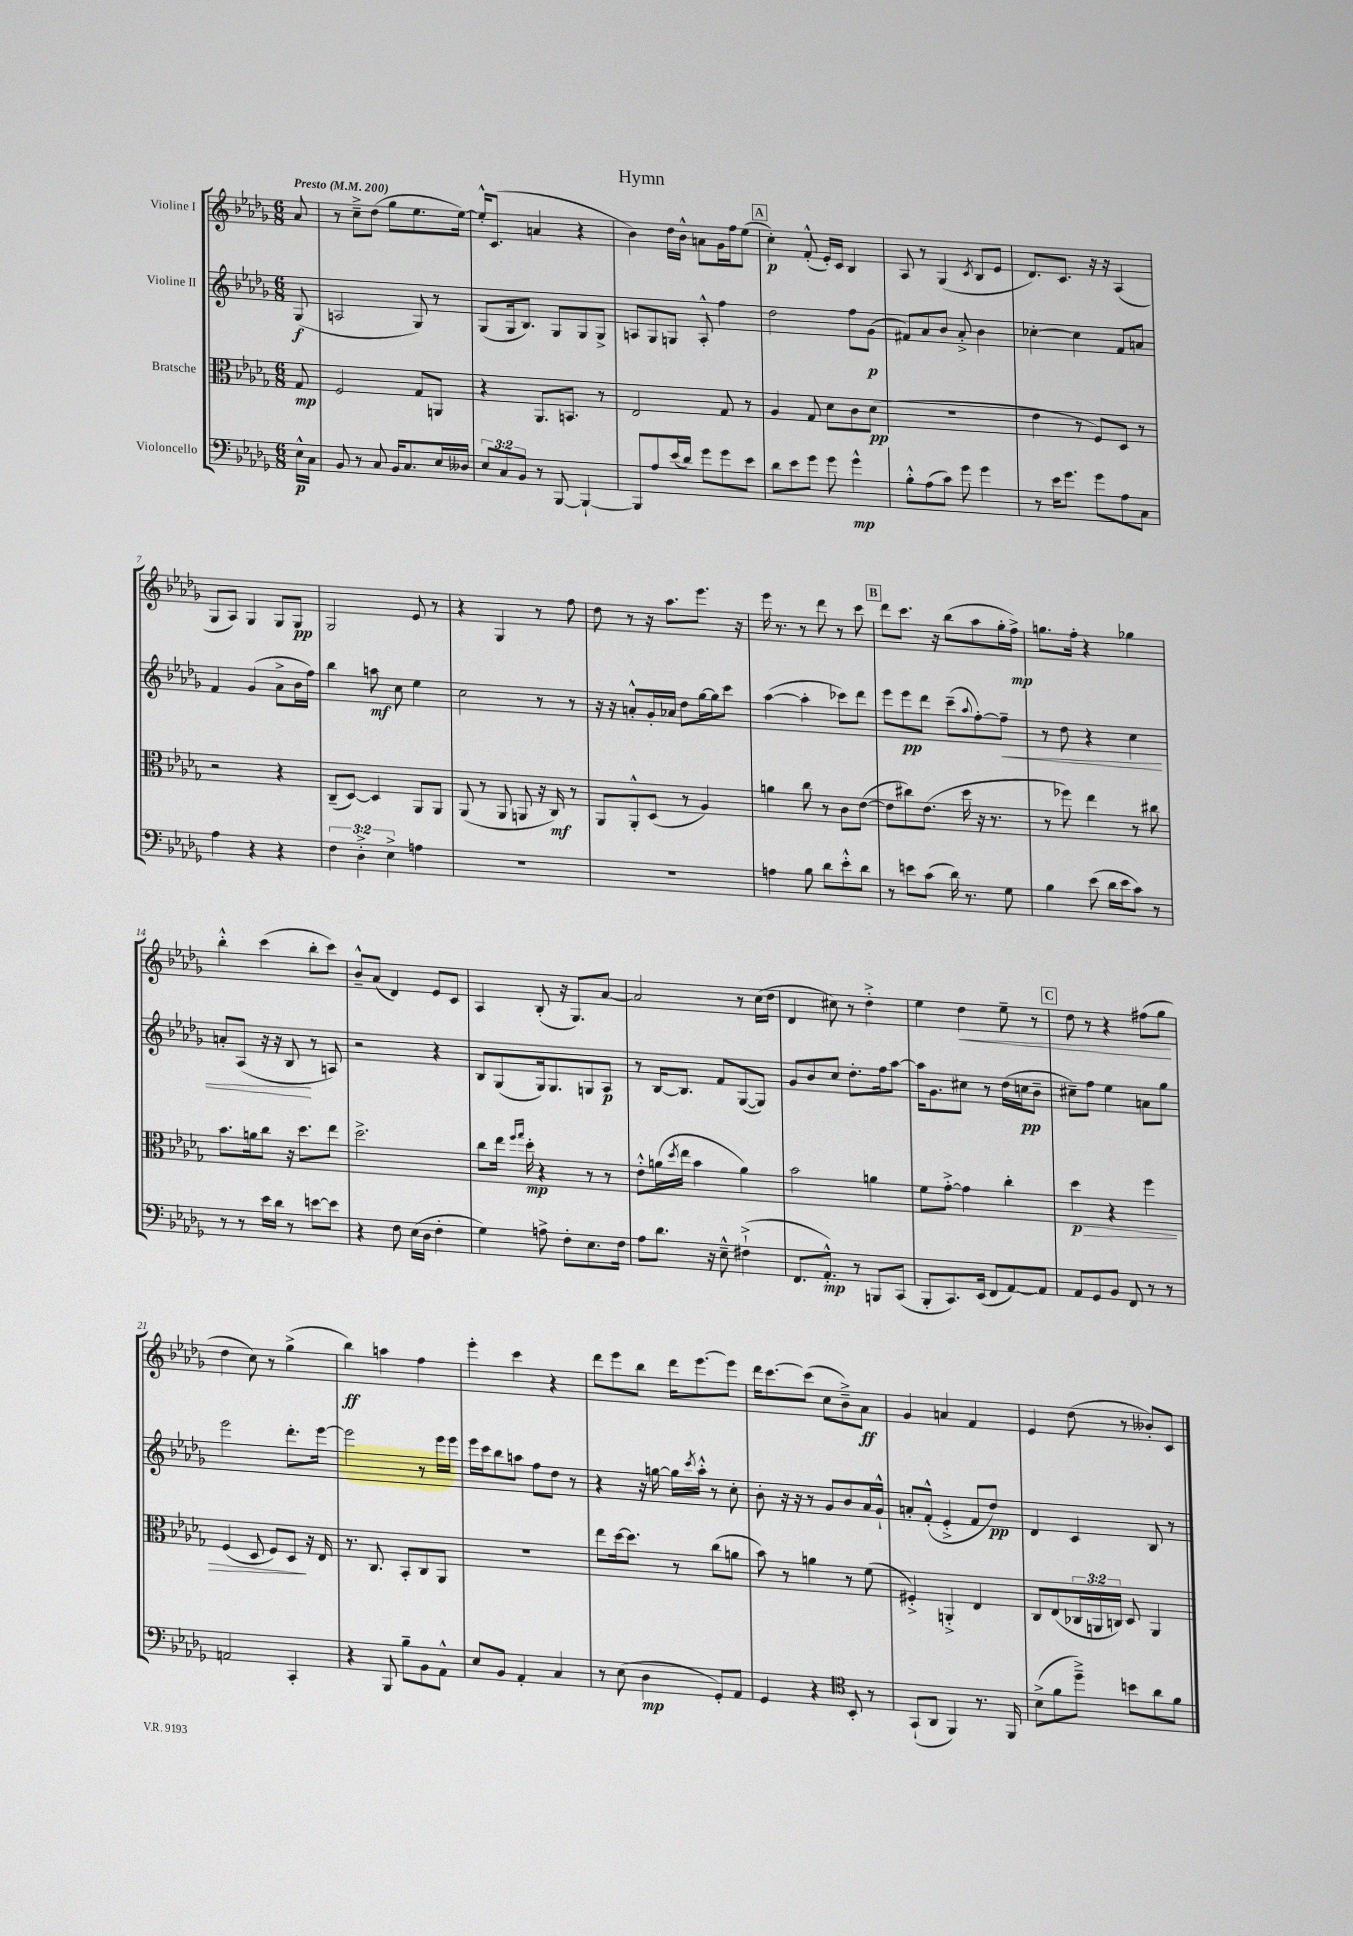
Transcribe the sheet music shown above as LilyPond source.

\header { title = "Hymn" }
<<
\new StaffGroup <<
\new Staff = "s0" \with { instrumentName = "Violine I" } {
    \clef treble \key des \major \numericTimeSignature \time 6/8 \partial 8 \tempo "Presto" 4 = 200
    aes'8 |
    r8 c''8---> des''8( ges''8 ees''8. ees''16~) |
    ees''16-.-^ c'8.( a'4 r4 |
    bes'4) des''16 bes'16-^ a'8 ges'16 f''16 ees''8( |
    \mark \markup { \box "A" } c''4-.\p) f'8-.-^( ees'16-.) c'16 bes4 |
    aes8 r8 ges4( \acciaccatura { c'8 } bes8 ees'8 |
    des'8.) c'8. r16 r16 aes4( |
    ges8 aes8) ges4 ges8 ges8\pp |
    ges2 ees'8 r8 |
    r4 ges4 r8 f''8 |
    des''8 r8 r16 aes''8. ees'''8. r16 |
    ees'''16 r8. r8 des'''8 r8 c'''8 |
    \mark \markup { \box "B" } des'''8 c'''8. r16 bes''8( aes''8 ges''16-. f''16->\mp) |
    g''8. f''16-. r4 ges''4 |
    bes''4-.-^ c'''4( bes''8-. c'''8) |
    bes'8---^ aes'8( des'4) ees'8 c'8 |
    aes4 bes8-.( r16 ges8.) aes'8~ |
    aes'2 r8 c''16( des''16 |
    des'4 cis''8) r8 des''4-.-> |
    ees''4 des''4\< ees''8-- r8 |
    \mark \markup { \box "C" } des''8 r8 r4 fis''8( ges''8\! |
    des''4 c''8) r8 ges''4->( |
    bes''4\ff) a''4 f''4 |
    ees'''4-. c'''4 r4 |
    des'''8 ees'''8 bes''8 des'''16 ees'''8.~ ees'''8 |
    des'''16 c'''8.~ c'''8( c''8 bes'8--->) aes'8\ff |
    ges'4 a'4 f'4 |
    ees'4 des''8( r8 beses'8-.) c'8 \bar "|." |
}
\new Staff = "s1" \with { instrumentName = "Violine II" } {
    \clef treble \key des \major \numericTimeSignature \time 6/8 \partial 8
    ges8\f( |
    a2 ges8) r8 |
    ges8( ges16 bes8.) ges8 ges8 ges8-> |
    a8 ges8 g8 a8-.-^ f''4 |
    \mark \markup { \box "A" } des''2 f''8 ges'8\p( |
    fis'8) aes'8 bes'8 aes'8-.-> bes'4 |
    ces''4~-. ces''4 f'8 a'8 |
    f'4 ges'4( aes'8-> bes'16 f''16) |
    bes''4 a''8\mf c''8 ees''4 |
    c''2 r8 r8 |
    r16 r16 a'8-.-^ ges'16-. aes'16 des''8 ges''16~ ges''16 c'''8 |
    aes''4~( aes''4-. ces'''8) des'''8 |
    \mark \markup { \box "B" } ees'''8 ees'''8\pp des'''8 c'''8--( \appoggiatura { aes''8 } f''8~-.) f''8--\< |
    r8 des''8 r4 c''4 |
    a'8-. aes8( r16 r16 bes8\! r8 a8) |
    r2 r4 |
    bes8 ges8( ges16) ges8. g8 aes8\p |
    r8 bes16~ bes8. f'8 ges8~( ges8) |
    ges'8 bes'8 c''8 des''8.-. f''16 aes''8~ |
    aes''16 ges'8. cis''8 r8 des''16( c''16\pp bes'8-- |
    \mark \markup { \box "C" } cis''8--) f''8 ees''4 a'8 ges''8 |
    ees'''2 des'''8.-. ees'''16~ |
    ees'''2 r8 ees'''16 ees'''16 |
    ees'''16 c'''16 bes''8 a''8 f''8 des''8 r8 |
    r4 r16 g''16~ g''16 \acciaccatura { c'''8 } aes''16-.-^ r8 c''8-. |
    bes'8-. r16 r16 r8 ges'8 bes'8 aes'16 ges'16-!-^ |
    a'8-. f'8-.-^( ees'4-.-> f'8 des''8\pp) |
    des'4 c'4 bes8 r8 \bar "|." |
}
\new Staff = "s2" \with { instrumentName = "Bratsche" } {
    \clef alto \key des \major \numericTimeSignature \time 6/8 \override Staff.TupletNumber.text = #tuplet-number::calc-fraction-text \partial 8
    ges8\mp |
    f2 ges8 a,8 |
    r4 aes,8. b,8. r8 |
    ees2 ges8 r8 |
    \mark \markup { \box "A" } aes4 ges8 des'8 c'8 des'8\pp( |
    R2. |
    ees'4 r8 f8) des8 r8 |
    r2 r4 |
    c8--( des8~) des4 aes,8 aes,8 |
    aes,8( r8 aes,8 a,8 r16 c16\mf) r8 |
    aes,8 aes,8-.-^ des8( r8 aes4) |
    a'4 c''8 r8 c'8 ees'8~( |
    \mark \markup { \box "B" } ees'8 cis''8) ees'8.( des''16 r16 r8. |
    r8 fes''8) ees''4 r8 cis''8 |
    bes'8. a'16 c''8 r16 des''8. ees''8 |
    des''2.-> |
    c''8 ees''16 \grace { f''16 ges''16 } des''16-.\mp r4 r8 r8 |
    ees'8-.-^ a'16( \acciaccatura { des''8 } ees''16 bes'4 a'4) |
    bes'2 a'4 |
    f'8 ges'8~-.-> ges'4 c''4-. |
    \mark \markup { \box "C" } des''4\p\> r4 f''4 |
    f4( des8 f8) des8\! r16 ees16 |
    r8. c8. bes,8-. c8 aes,8 |
    R2. |
    ees''8 des''16~ des''8. r8 c''8( a'8 |
    bes'8) r8 a'4 r8 f'8( |
    fis4-.->) a,4-.-> ees4 |
    c8 ees8( \tuplet 3/2 { ces16 a,16 c16) } des8 a,4 \bar "|." |
}
\new Staff = "s3" \with { instrumentName = "Violoncello" } {
    \clef bass \key des \major \numericTimeSignature \time 6/8 \override Staff.TupletNumber.text = #tuplet-number::calc-fraction-text \partial 8
    ees16-^\p c16 |
    bes,8 r8 c8 bes,16 c8. ees16 deses16 |
    \tuplet 3/2 { ees8 c8 bes,8 } r8 bes,,8~ bes,,4~-! |
    bes,,8 aes8 ees'16( des'16) ges'8 ges'8 ees'8 |
    \mark \markup { \box "A" } des'8 ees'8 ges'8 ges'8 ges'4-^\mp |
    bes8-.-^ aes8( c'8) ges'8 ges'4 |
    r8 ees'16 ges'8. ges'8 aes8 c8 |
    aes4 r4 r4 |
    \tuplet 3/2 { f4 des4-.-> ees4-> } a4 |
    R2. |
    R2. |
    a4 bes8 des'8 ees'8-.-^ des'8 |
    \mark \markup { \box "B" } r8 e'8 c'8( des'16) r8. ges8 |
    bes4 ees'8( des'16 ees'16 c'8) r8 |
    r8 r8 ees'16 des'16 r8 e'8~ e'8 |
    r4 f8 ees16( des16 f4-. |
    ges4) a8-> f8-. ees8. f16 |
    aes8 des'8. r16 ees8---^ fis4-!->( |
    f,8. aes,8.-.-^\mp) r8 b,,8 c,8( |
    bes,,8-. c,8.) ees,16( f,8 aes,8~) aes,8 |
    \mark \markup { \box "C" } aes,8 ges,8 bes,8 f,8 r8 r8 |
    a,2 c,4-. |
    r4 bes,,8 bes8-- bes,8 aes,8-^ |
    ees8 bes,8 aes,4-. c4 |
    r8 ees8( des4\mp ges,8-.) aes,8 |
    ges,4 r4 \clef tenor bes,8-. r8 |
    ges,8-!( aes,8 f,4) r8. f,16 |
    bes8->( f'8 des''8--->) b'8 aes'8 f'8 \bar "|." |
}
>>
>>
